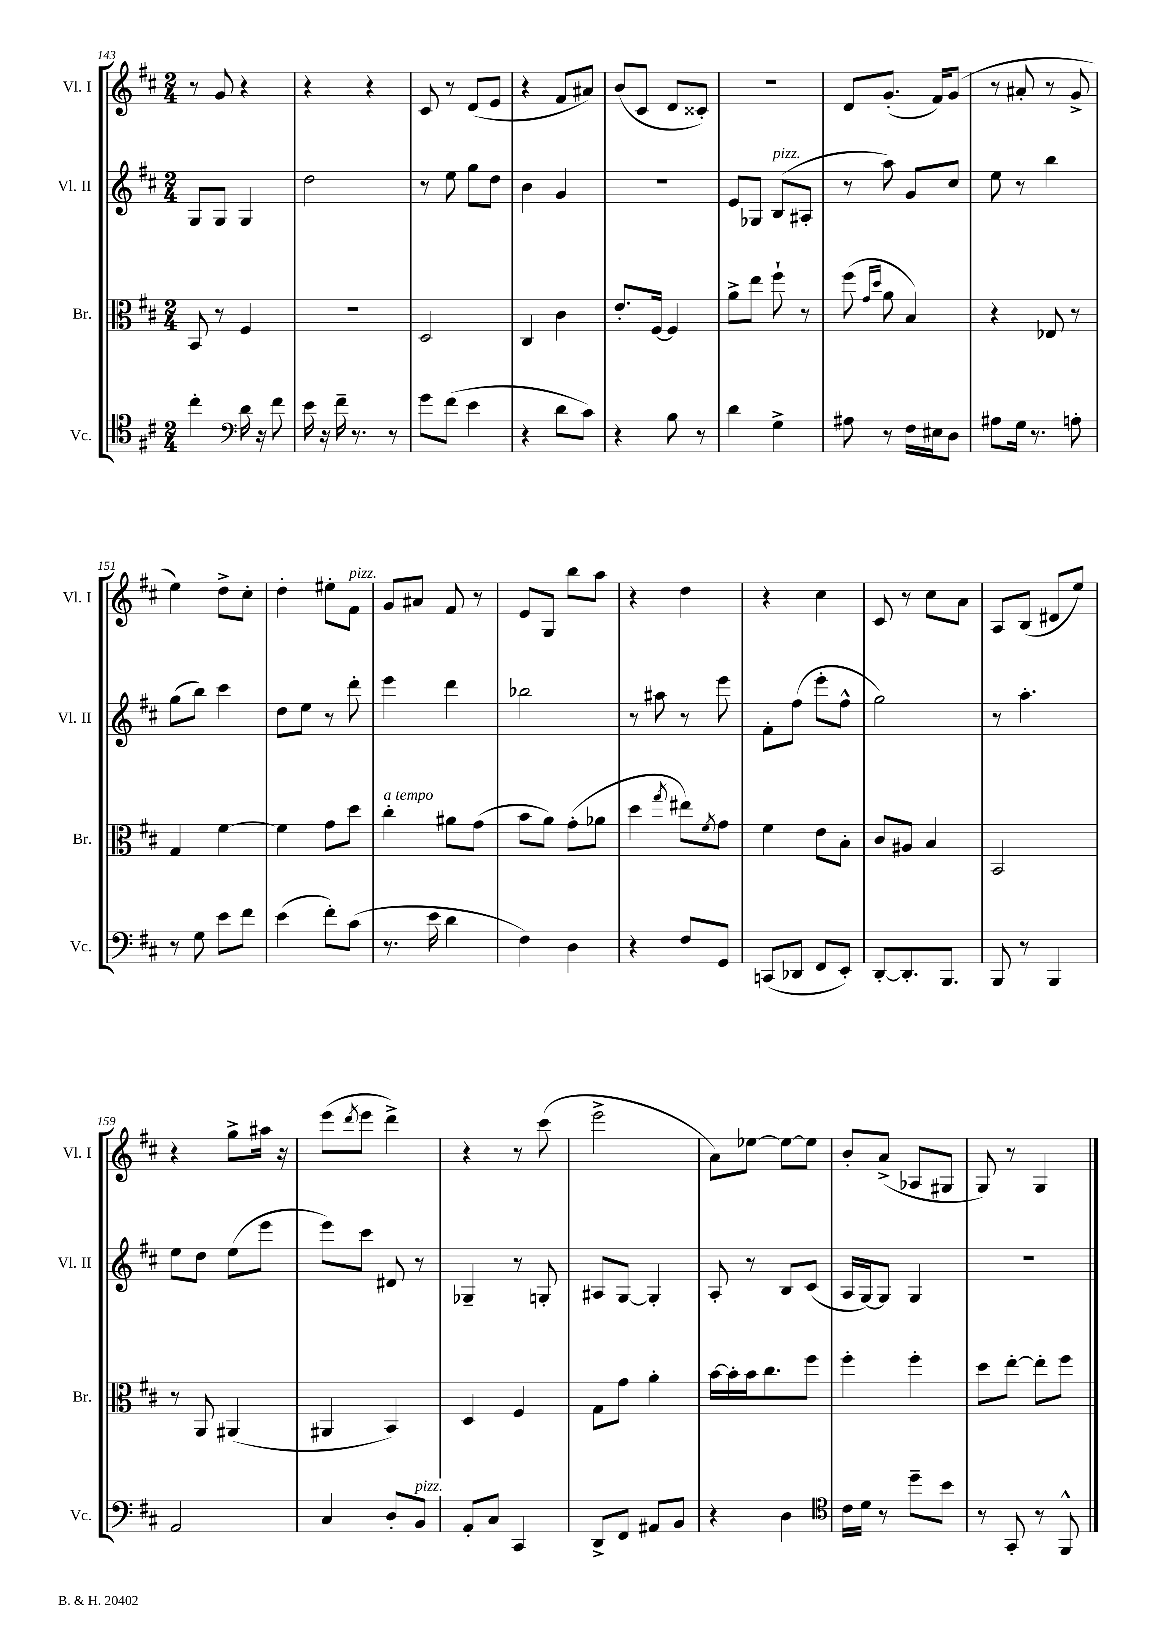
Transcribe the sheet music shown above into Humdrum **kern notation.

**kern	**kern	**kern	**kern
*staff4	*staff3	*staff2	*staff1
*clefC4	*clefC3	*clefG2	*clefG2
*k[f#c#]	*k[f#c#]	*k[f#c#]	*k[f#c#]
*M2/4	*M2/4	*M2/4	*M2/4
4cc#'	8BB	8G	8r
.	8r	8G	8g
*clefF4	*	*	*
16d	4F#	4G	4r
16r	.	.	.
8f#	.	.	.
=	=	=	=
16e	2r	2dd	4r
16r	.	.	.
16f#~	.	.	.
8.r	.	.	.
.	.	.	4r
8r	.	.	.
=	=	=	=
8g	2D	8r	8c#
(8f#	.	8ee	8r
4e	.	8gg	(8d
.	.	8dd	8e
=	=	=	=
4r	4C#	4b	4r
8d	4c#	4g	8f#
8c#)	.	.	8a#)
=	=	=	=
4r	8.e'	2r	(8b
.	.	.	8c#
.	[16F#	.	.
8B	4F#]	.	8d
8r	.	.	8c##')
=	=	=	=
4d	8a^	8e	2r
.	8ee	8G-	.
4G^	8ff#`	(8B	.
.	8r	8A#'	.
=	=	=	=
8A#	(8ff#	8r	8d
.	16qqg	.	.
.	16qqdd	.	.
8r	8a	8aa)	(8.g'
16F#	4B)	8g	.
16E#	.	.	16f#)
8D	.	8cc#	(8g
=	=	=	=
8A#	4r	8ee	8r
16G	.	8r	8a#'
8.r	.	.	.
.	8E-	4bb	8r
8A'	8r	.	8g^
=	=	=	=
8r	4G	(8gg	4ee)
8G	.	8bb)	.
8e	[4f#	4ccc#	8dd^
8f#	.	.	8cc#'
=	=	=	=
(4e	4f#]	8dd	4dd'
.	.	8ee	.
8f#')	8g	8r	8ee#'
(8c#	8dd	8ddd'	8f#
=	=	=	=
8.r	4cc#'	4eee	8g
.	.	.	8a#
16e	.	.	.
4d	8a#	4ddd	8f#
.	(8g	.	8r
=	=	=	=
4F#)	8b	2bb-	8e
.	8a)	.	8G
4D	(8g'	.	8bb
.	8a-	.	8aa
=	=	=	=
4r	4dd	8r	4r
.	.	8aa#	.
.	8qgg	.	.
8F#	8ee#)	8r	4dd
.	8qf#	.	.
8GG	8g	8eee	.
=	=	=	=
(8CC	4f#	8f#'	4r
8DD-	.	(8ff#	.
8FF#	8e	8eee'	4cc#
8EE')	8B'	8ff#^^	.
=	=	=	=
[8DD'	8c#	2gg)	8c#
8.DD']	8A#	.	8r
.	4B	.	8cc#
8.BBB	.	.	.
.	.	.	8a
=	=	=	=
8BBB	2BB	8r	8A
8r	.	4.aa'	(8B
4BBB	.	.	8d#
.	.	.	8ee)
=	=	=	=
2AA	8r	8ee	4r
.	8AA	8dd	.
.	(4AA#	(8ee	8gg^
.	.	8eee	16aa#
.	.	.	16r
=	=	=	=
4C#	4AA#	8eee)	(8eee
.	.	.	8qddd
.	.	8ccc#	8eee
8D'	4BB)	8d#	4ddd^)
8BB	.	8r	.
=	=	=	=
8AA'	4D	4G-~	4r
8C#	.	.	.
4CC#	4F#	8r	8r
.	.	8G'	(8ccc#
=	=	=	=
8DD^	8G	8A#	2eee^
8FF#	8g	[8G	.
8AA#	4a'	4G']	.
8BB	.	.	.
=	=	=	=
4r	[16b	8A'	8a)
.	16b']	.	.
.	16b	8r	[8ee-
.	8.cc#	.	.
4D	.	8B	8ee-_
.	8ff#	(8c#	8ee-]
=	=	=	=
*clefC4	*	*	*
16c#	4ff#'	16A	8b'
16d	.	[16G)	.
8r	.	8G]	(8a^
8dd~	4ff#'	4G	8A-
8b	.	.	8G#
=	=	=	=
8r	8dd	2r	8G)
8GG'	[8ee'	.	8r
8r	8ee']	.	4G
8FF#^^	8ff#	.	.
==	==	==	==
*-	*-	*-	*-
